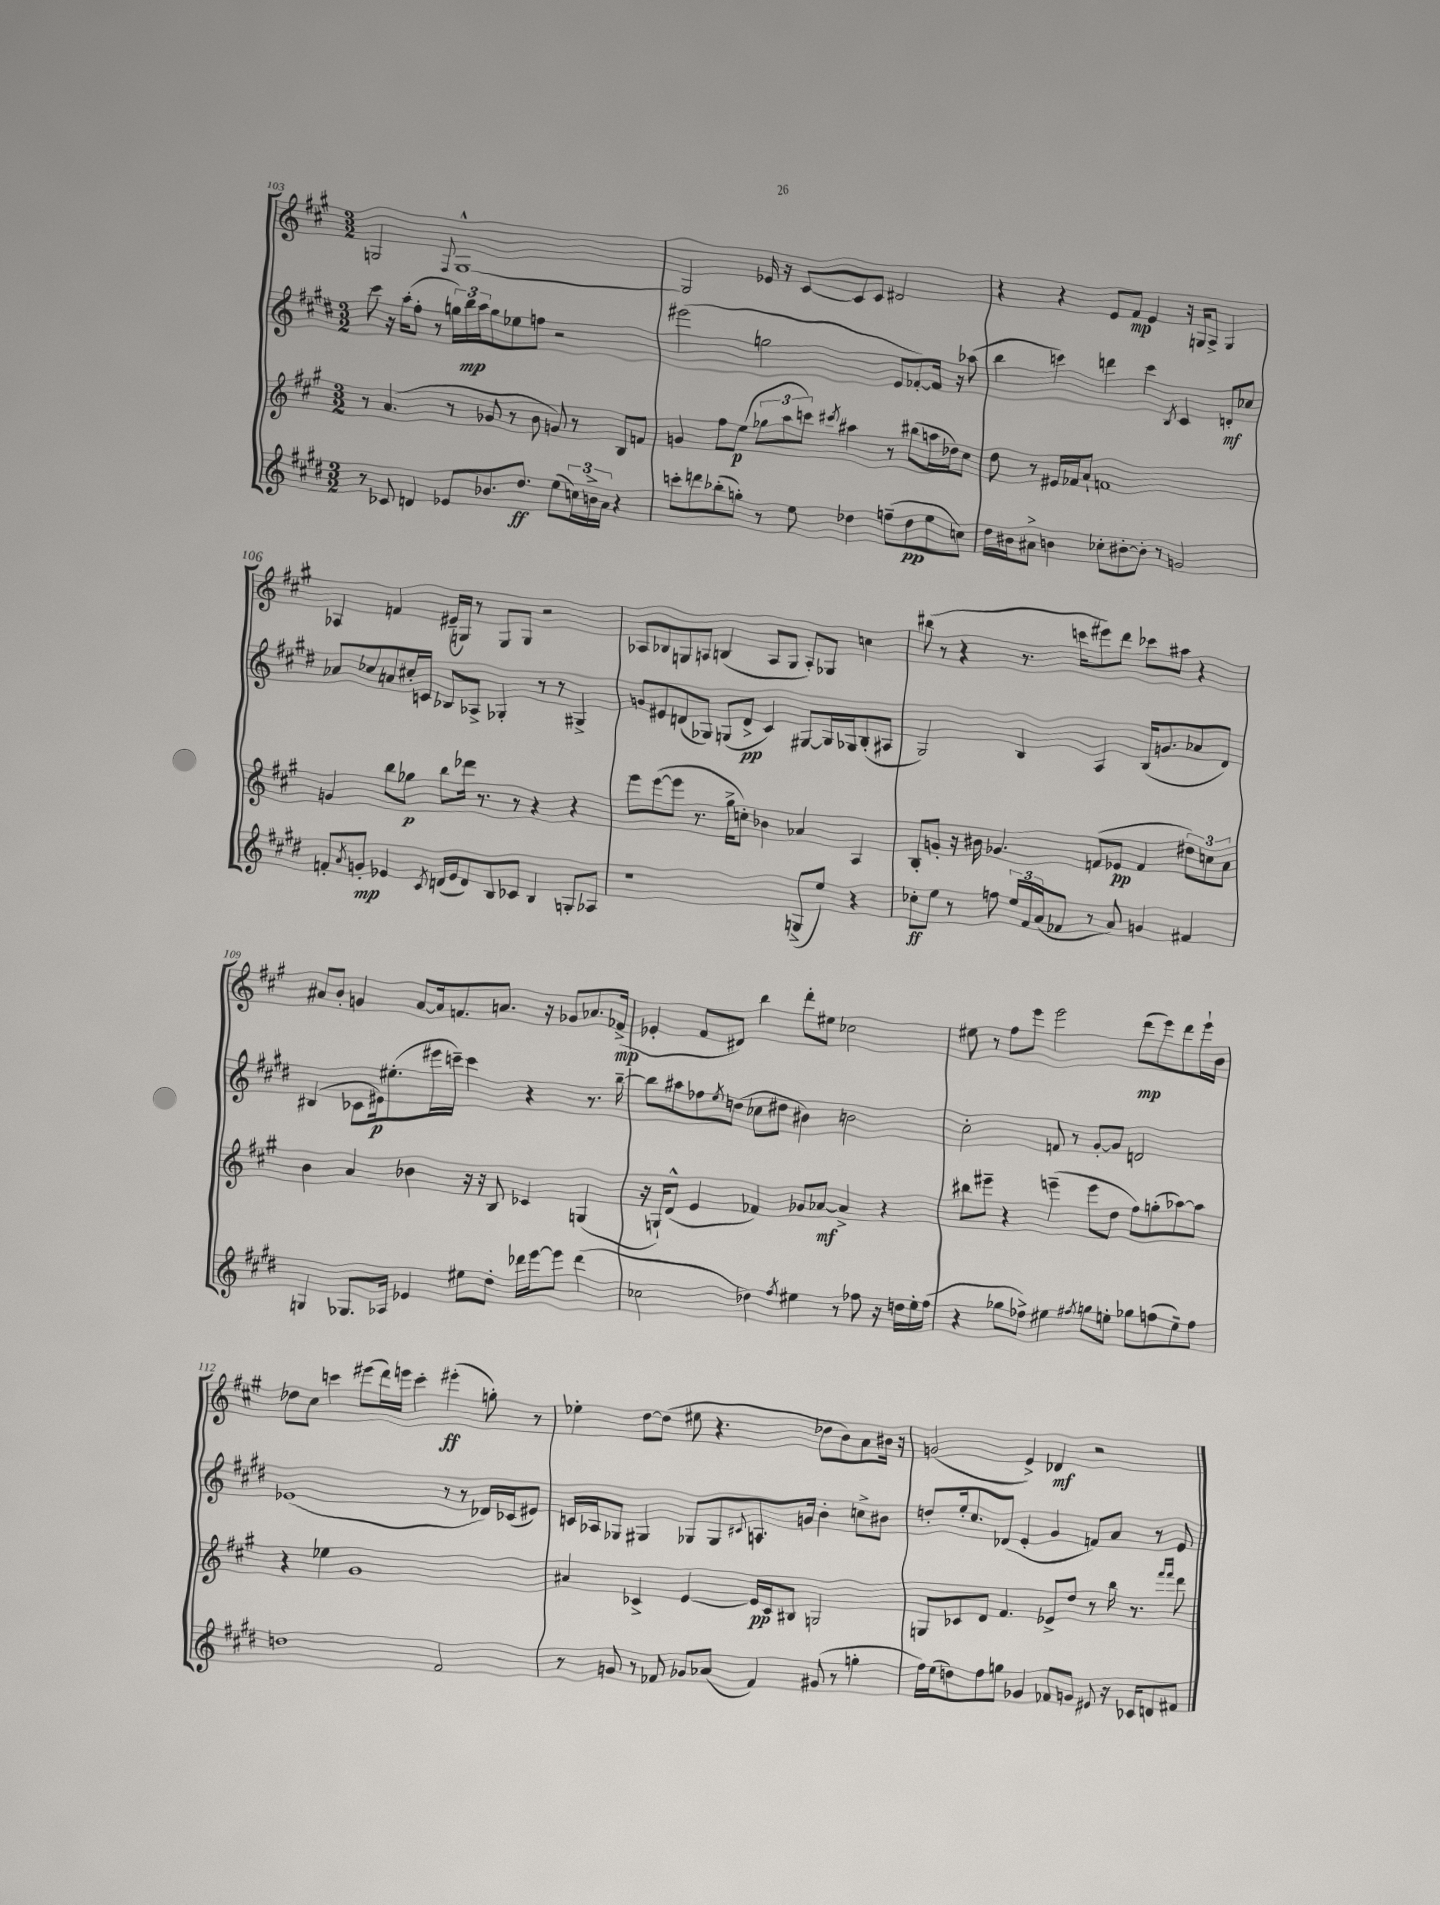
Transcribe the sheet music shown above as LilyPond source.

<<
\new StaffGroup <<
\new Staff = "s0" {
    \clef treble \key a \major \numericTimeSignature \time 3/2
    g2 \appoggiatura { fis8 } g1~-^ |
    g2 ees'16 r16 cis'8~ cis'8 cis'8 dis'2 |
    r4 r4 e'8 fis'8\mp e'4 r16 g16 a8-> g4 |
    aes4 f'4 eis'16--( g16) r8 g8 g8 r2 |
    aes8 bes8 g8 a8 b4( a8 g8 a8-.) ges8 c''4 |
    bis''8( r8 r4 r8. c'''16 eis'''8) d'''8 ces'''8 ais''8 r4 |
    ais'8 b'8-. g'4 ais'8~ ais'16 f'8. a'8. r16 ges'8 aes'8. fes'16->\mp( |
    ees'4-. fis'8 dis'8) b''4 d'''8-. eis''8 ces''2 |
    eis''8 r8 fis''8 e'''8 e'''2 d'''8\mp( e'''8) d'''8 e'''16-! b'16 |
    des''8 cis''8 c'''4 eis'''8( d'''16) e'''16 c'''4-. eis'''4-.\ff( g''8-.) r8 |
    ees''4-. d''8~ d''8( eis''8 r4. des''8 b'8) a'8 bis'16 r16 |
    g'2( e'4->) des'4\mf r2 \bar "|." |
}
\new Staff = "s1" {
    \clef treble \key e \major \numericTimeSignature \time 3/2
    cis'''8 r16 a''16-.( fis''8-. r8 \tuplet 3/2 { g''16) b''16\mp a''16 } g''8 ees''8 f''8 r2 |
    eis'''2( g''2 e'8 fes'8~-.) fes'16 r16 aes''8( |
    b''4 c'''4) d'''4 c'''4 \acciaccatura { b8 } cis'4 d'8-.\mf ces''8 |
    aes'8 ces''8 a'8 cis''16-. c'16 bes8 aes8-> ges4-. r8 r8 gis4-> |
    g'8 eis'8 d'8( ges8) g8( d'8->\pp cis'4) gis8~ gis16 ges16 b8-.( ais8 |
    gis2) b4 a4 b16( g'8. aes'8 dis'8) |
    bis4( ces'8 eis'16\p) eis''8.-.( eis'''16 c'''16--) c'''4 r4 r8. b''16~-- |
    b''8 ais''8 fes''8 \acciaccatura { e''8 } d''8( ces''8 dis''8 bis'4) b'2 |
    cis''2-. f'8 r8 gis'8~-. gis'8 d'2 |
    ees'1( r8 r8 des'16) ces'16( eis'8) |
    c'16 aes16 ges8 gis4 ges8 ges8 \appoggiatura { cis'8 } a8. g'16 b'4-. c''8-> bis'8 |
    d''8-. e''16-. cis''8. des'8( e'4-. gis'4 f'8) a'8 r8 e'8 \bar "|." |
}
\new Staff = "s2" {
    \clef treble \key a \major \numericTimeSignature \time 3/2
    r8 a'4.( r8 ges'8 r8 b'8 g'8) r8 b8 f'8 |
    g'4 fis''8 e''8\p( \tuplet 3/2 { ges''8 a''8 c'''8) } \acciaccatura { cis'''8 } ais''4 r8 bis''8( a''16 des''16) cis''8 |
    d''8 r8 eis'16 fes'16 a'8-! f'1 |
    g'4 b''8 ges''8\p b''8 des'''16 r8. r8 r4 r4 |
    e'''8 e'''8~( e'''8 r8. gis''16-> c''8-.) bes'4 aes'4 a4 |
    b8-. g'8-. r16 bis'16 ges'4. f'8( ees'8\pp f'4 \tuplet 3/2 { dis''8) c''8 a'8 } |
    b'4 a'4 bes'4 r16 r16 b8 ces'4 g4( |
    r16 g16-!) d'8-^( e'4 fes'4) ges'8 aes'8~\mf aes'4-> r4 |
    bis''8 eis'''8-- r4 e'''4--( e'''8 d''8 fis''8) g''8-.( aes''8~) aes''8 |
    r4 ees''4 gis'1 |
    ais'4 ces'4-> e'4~ e'16\pp ces'16 bis8 g2 |
    g8 ces'8 d'8 fis'4. ees'8-> d''8 r8 b''16 r8. \grace { fis'''16 fis'''16 } d'''8 \bar "|." |
}
\new Staff = "s3" {
    \clef treble \key e \major \numericTimeSignature \time 3/2
    r8 ces'8 d'4 ees'8 bes'8. dis''8.\ff e''8( \tuplet 3/2 { c''16) b'16-> a'16 } r4 |
    c'''8-. d'''8 bes''8-.( g''8-.) r8 e''8 des''4 f''8--( des''8\pp e''8 c''8) |
    dis''16 bis'16 ais'8-> b'4 ces''8-. bis'8~-. bis'8-. r8 g'2 |
    f'8-. \acciaccatura { a'8 } g'8-.\mp ees'4 \acciaccatura { cis'8 } d'16( ees'16 d'8) b8 ces'8 b4 g8-. aes8 |
    r1 g8->( e''8) r4 |
    ces''8-.\ff e''8 r8 f''8 \tuplet 3/2 { e''16 fis'16 a'16( } fes'8 r8 a'8) g'4 fis'4 |
    g4 ges8. aes16 ees'4 eis''8 dis''8-. des'''16 e'''16~ e'''8 des'''4( |
    ces''2 des''4) \acciaccatura { fis''8 } eis''4 r8 fes''8 r16 d''16 eis''16-. fes''16( |
    r4 ges''8 fes''8->) eis''4 \acciaccatura { fis''8 } g''8 e''8-. ges''8 f''8( e''8--) f''8 |
    d''1 fis'2 |
    r8 g'8 r8 fes'8 ges'8 aes'8( fes'4) gis'8( r8 g''4-. |
    fis''16) e''16( d''8) fis''8 g''8 ges'4 fes'8 g'8 eis'8 r16 ces'16 d'8 fis'8 \bar "|." |
}
>>
>>
\layout { \context { \Score currentBarNumber = #103 } }
